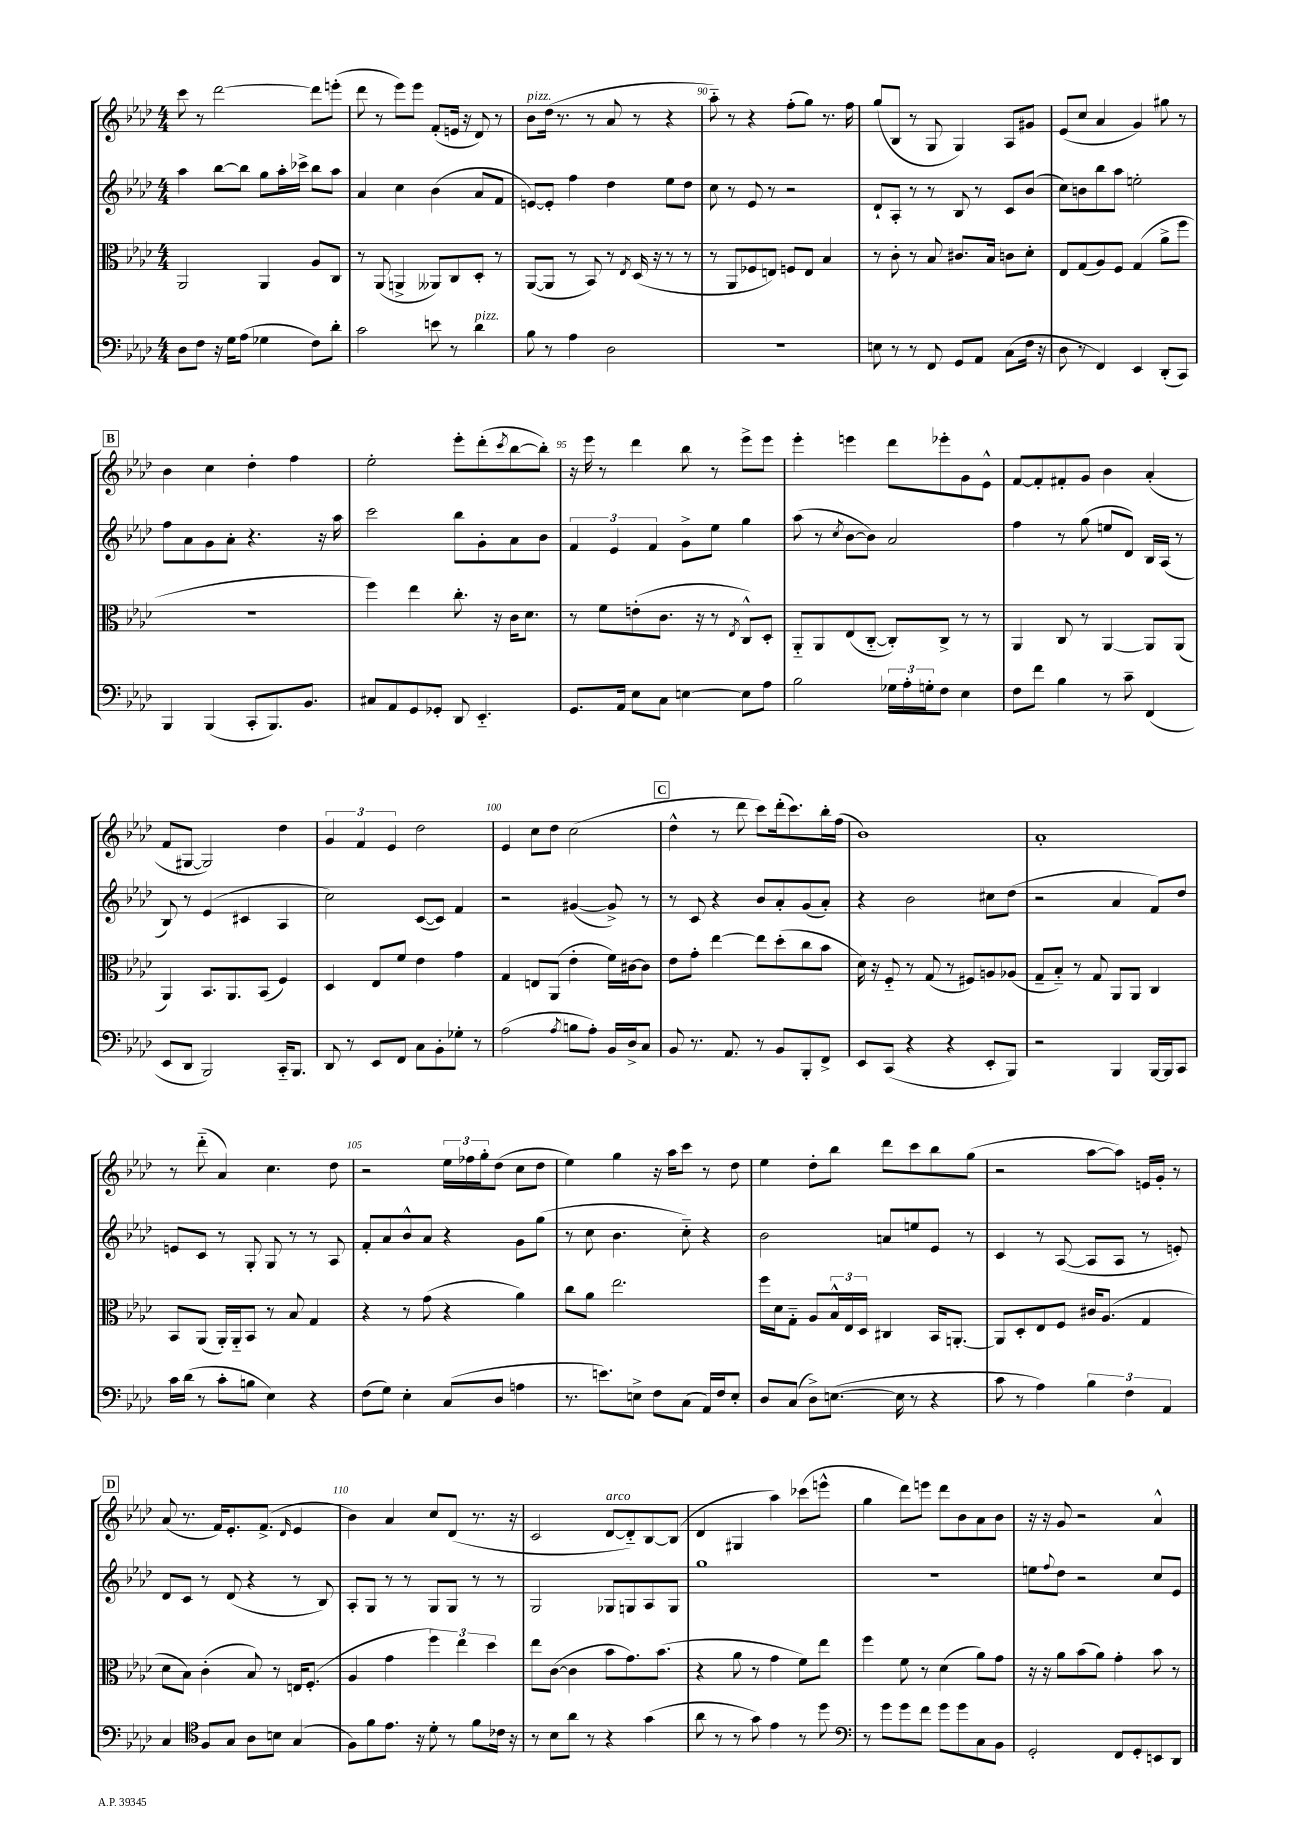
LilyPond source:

<<
\new StaffGroup <<
\new Staff = "s0" {
    \clef treble \key aes \major \numericTimeSignature \time 4/4
    c'''8 r8 des'''2~ des'''8 e'''8-.( |
    des'''8 r8 ees'''8) ees'''8 f'8-.( e'16 r16 des'8) r8 |
    bes'8^\markup { \italic "pizz." } des''16( r8. r8 aes'8 r8 r4 |
    aes''8-_) r8 r4 f''8-.( g''8) r8. f''16 |
    g''8( bes8 r8 g8 g4) aes8 gis'8 |
    ees'8( c''8 aes'4 g'4) gis''8 r8 |
    \mark \markup { \box "B" } bes'4 c''4 des''4-. f''4 |
    ees''2-. ees'''8-. des'''8-.( \acciaccatura { c'''8 } bes''8~ bes''8-.) |
    r16 ees'''16 r8 des'''4 bes''8 r8 ees'''8-> ees'''8 |
    ees'''4-. e'''4 des'''8 ees'''8-. g'8 ees'8-^ |
    f'8~ f'8-. fis'8-. g'8 bes'4 aes'4-.( |
    f'8 gis8~ gis2) des''4 |
    \tuplet 3/2 { g'4 f'4 ees'4 } des''2 |
    ees'4 c''8 des''8 c''2( |
    \mark \markup { \box "C" } des''4-^ r8 des'''8 c'''8) des'''16-.( c'''8.) bes''16-. f''16( |
    bes'1) |
    aes'1-. |
    r8 des'''8-_( aes'4) c''4. des''8 |
    r2 \tuplet 3/2 { ees''16 fes''16 g''16-. } des''8( c''8 des''8 |
    ees''4) g''4 r16 aes''16 c'''8 r8 des''8 |
    ees''4 des''8-. bes''8 des'''8 c'''8 bes''8 g''8( |
    r2 aes''8~ aes''8) e'16 g'16-. r8 |
    \mark \markup { \box "D" } aes'8( r8. f'16) ees'8.-. f'8.->( \grace { des'16 } ees'4 |
    bes'4) aes'4 c''8 des'8( r8. r16 |
    c'2 des'8~^\markup { \italic "arco" } des'8-_) bes8~ bes8( |
    des'4 gis4 aes''4) ces'''8( e'''8-^ |
    g''4 des'''8) e'''8 des'''8 bes'8 aes'8 bes'8 |
    r16 r16 g'8 r2 aes'4-^ \bar "|." |
}
\new Staff = "s1" {
    \clef treble \key aes \major \numericTimeSignature \time 4/4
    aes''4 bes''8~ bes''8 g''8 aes''16-. ces'''16-> bes''8 aes''8 |
    aes'4 c''4 bes'4( aes'8 f'8 |
    e'8~) e'8-. f''4 des''4 ees''8 des''8 |
    c''8 r8 ees'8 r8 r2 |
    des'8-! aes8-. r8 r8 bes8 r8 c'8 bes'8( |
    c''8) b'8 bes''8 aes''8 e''2-. |
    \mark \markup { \box "B" } f''8 aes'8 g'8 aes'8-. r4. r16 aes''16 |
    c'''2 bes''8 g'8-. aes'8 bes'8 |
    \tuplet 3/2 { f'4 ees'4 f'4 } g'8-> ees''8 g''4 |
    aes''8( r8 \acciaccatura { c''8 } bes'8~ bes'8) aes'2 |
    f''4 r8 g''8( e''8 des'8) bes16 aes16( r8 |
    bes8) r8 ees'4( cis'4 aes4 |
    c''2) c'8~( c'8) f'4 |
    r2 gis'4~( gis'8->) r8 |
    \mark \markup { \box "C" } r8 c'8 r4 bes'8 aes'8-. g'8( aes'8-.) |
    r4 bes'2 cis''8 des''8( |
    r2 aes'4 f'8) des''8 |
    e'8 c'8 r8 g8-. g8 r8 r8 aes8 |
    f'8-. aes'8 bes'8-^ aes'8 r4 g'8 g''8( |
    r8 c''8 bes'4. c''8-_) r4 |
    bes'2 a'8 e''8 ees'8 r8 |
    c'4 r8 aes8~( aes8 aes8 r8 e'8-.) |
    \mark \markup { \box "D" } des'8 c'8 r8 des'8( r4 r8 bes8) |
    aes8-. g8 r8 r8 g8 g8 r8 r8 |
    g2 ges8 g8 aes8 g8 |
    g''1 |
    R1 |
    e''8 \appoggiatura { f''8 } des''8 r2 c''8 ees'8 \bar "|." |
}
\new Staff = "s2" {
    \clef alto \key aes \major \numericTimeSignature \time 4/4
    aes,2 aes,4 aes8 c8 |
    r8 aes,8( a,4-> aeses,8) c8 des8-. r8 |
    aes,8~( aes,8 r8 bes,8) r8 \acciaccatura { ees8 } des16( r16 r8 r8 |
    r8 aes,8 fes8 e8) f8 e8 bes4 |
    r8 c'8-. r8 bes8 cis'8. bes16 c'8 des'8-. |
    ees8 g8( aes8) f8 g4( aes'8-> f''8 |
    \mark \markup { \box "B" } R1 |
    f''4) ees''4 c''8.-. r16 c'16 des'8. |
    r8 f'8 e'8-.( c'8. r16 r8 \acciaccatura { ees8 } c8-^) des8-. |
    aes,8-_ aes,8 ees8( c8~-_ c8-.) c8-> r8 r8 |
    aes,4 c8 r8 aes,4~ aes,8 aes,8( |
    aes,4) bes,8. aes,8. bes,8( f4) |
    des4 ees8 f'8 ees'4 g'4 |
    g4 e8 aes,8( ees'4-. f'16) cis'16~ cis'8 |
    \mark \markup { \box "C" } ees'8 g'8-. ees''4~ ees''8 des''8-.( c''8 bes'8 |
    des'16) r16 f8-_ r8 g8( r8 fis8) a8 aes8( |
    g8-- bes8-_) r8 g8 aes,8 aes,8 c4 |
    bes,8 aes,8( aes,16-.) aes,16-_ bes,8 r8 bes8 g4 |
    r4 r8 g'8( r4 aes'4) |
    c''8 aes'8 ees''2. |
    f''16 des'16 g8-_ aes8 \tuplet 3/2 { bes16-^ ees16 des16 } cis4 bes,16 a,8.~-. |
    a,8 des8-. ees8 f8 cis'16 aes8.( g4 |
    \mark \markup { \box "D" } des'8 bes8) c'4-.( bes8) r8 e16 f8.-.( |
    aes4 g'4 \tuplet 3/2 { f''4) ees''4 des''4 } |
    ees''8 c'8~( c'4 bes'8 g'8.) bes'8.( |
    r4 aes'8 r8 g'4 f'8) ees''8 |
    f''4 f'8 r8 des'4( aes'8) g'8 |
    r16 r16 aes'8 bes'8( aes'8) g'4-. bes'8 r8 \bar "|." |
}
\new Staff = "s3" {
    \clef bass \key aes \major \numericTimeSignature \time 4/4
    des8 f8 r16 g16 aes8( ges4 f8) des'8-. |
    c'2 e'8 r8 des'4^\markup { \italic "pizz." } |
    bes8 r8 aes4 des2 |
    R1 |
    e8 r8 r8 f,8 g,8 aes,8 c8( f16 r16 |
    des8 r8 f,4) ees,4 des,8-.( c,8) |
    \mark \markup { \box "B" } bes,,4 bes,,4( c,8-. bes,,8.) bes,8. |
    cis8 aes,8 g,8 ges,8-. des,8 ees,4.-_ |
    g,8. aes,16 ees8 c8 e4~ e8 aes8 |
    bes2 \tuplet 3/2 { ges16 aes16-. g16-. } f8 ees4 |
    f8 f'8 bes4 r8 c'8-- f,4( |
    ees,8 des,8 bes,,2) c,16-_ bes,,8. |
    des,8 r8 ees,8 f,8 c8 bes,8-. ges8-. r8 |
    aes2( \acciaccatura { aes8 } b8 aes8-.) bes,16 des16-> c8 |
    \mark \markup { \box "C" } bes,8 r8. aes,8. r8 bes,8 bes,,8-. f,8-> |
    ees,8 c,8( r4 r4 ees,8-. bes,,8) |
    r2 bes,,4 bes,,16~ bes,,16 c,8 |
    c'16 des'16( r8 c'8-. b8 ees4) r4 |
    f8( g8) ees4-. c8( des8 a4 |
    r8. e'8.) e8-> f8 c8( aes,16) f16 e8-. |
    des8 c8( des8->) e8.~( e16 r8 r4 |
    c'8 r8 aes4) \tuplet 3/2 { bes4 f4 aes,4 } |
    \mark \markup { \box "D" } c4 \clef tenor f8 g8 aes8 b8 g4( |
    f8) f'8 ees'8. r16 des'8-. r8 f'8 ces'16 r16 |
    r8 bes8 aes'8 r8 r4 g'4( |
    aes'8 r8 r8 g'8) ees'4 r8 des''8 |
    \clef bass r8 g'8 g'8 f'8 g'8 g'8 c8 bes,8 |
    g,2-. f,8 g,8-. e,8 des,8 \bar "|." |
}
>>
>>
\layout { \context { \Score currentBarNumber = #87 \override BarNumber.break-visibility = ##(#f #t #t) barNumberVisibility = #(every-nth-bar-number-visible 5) } }
